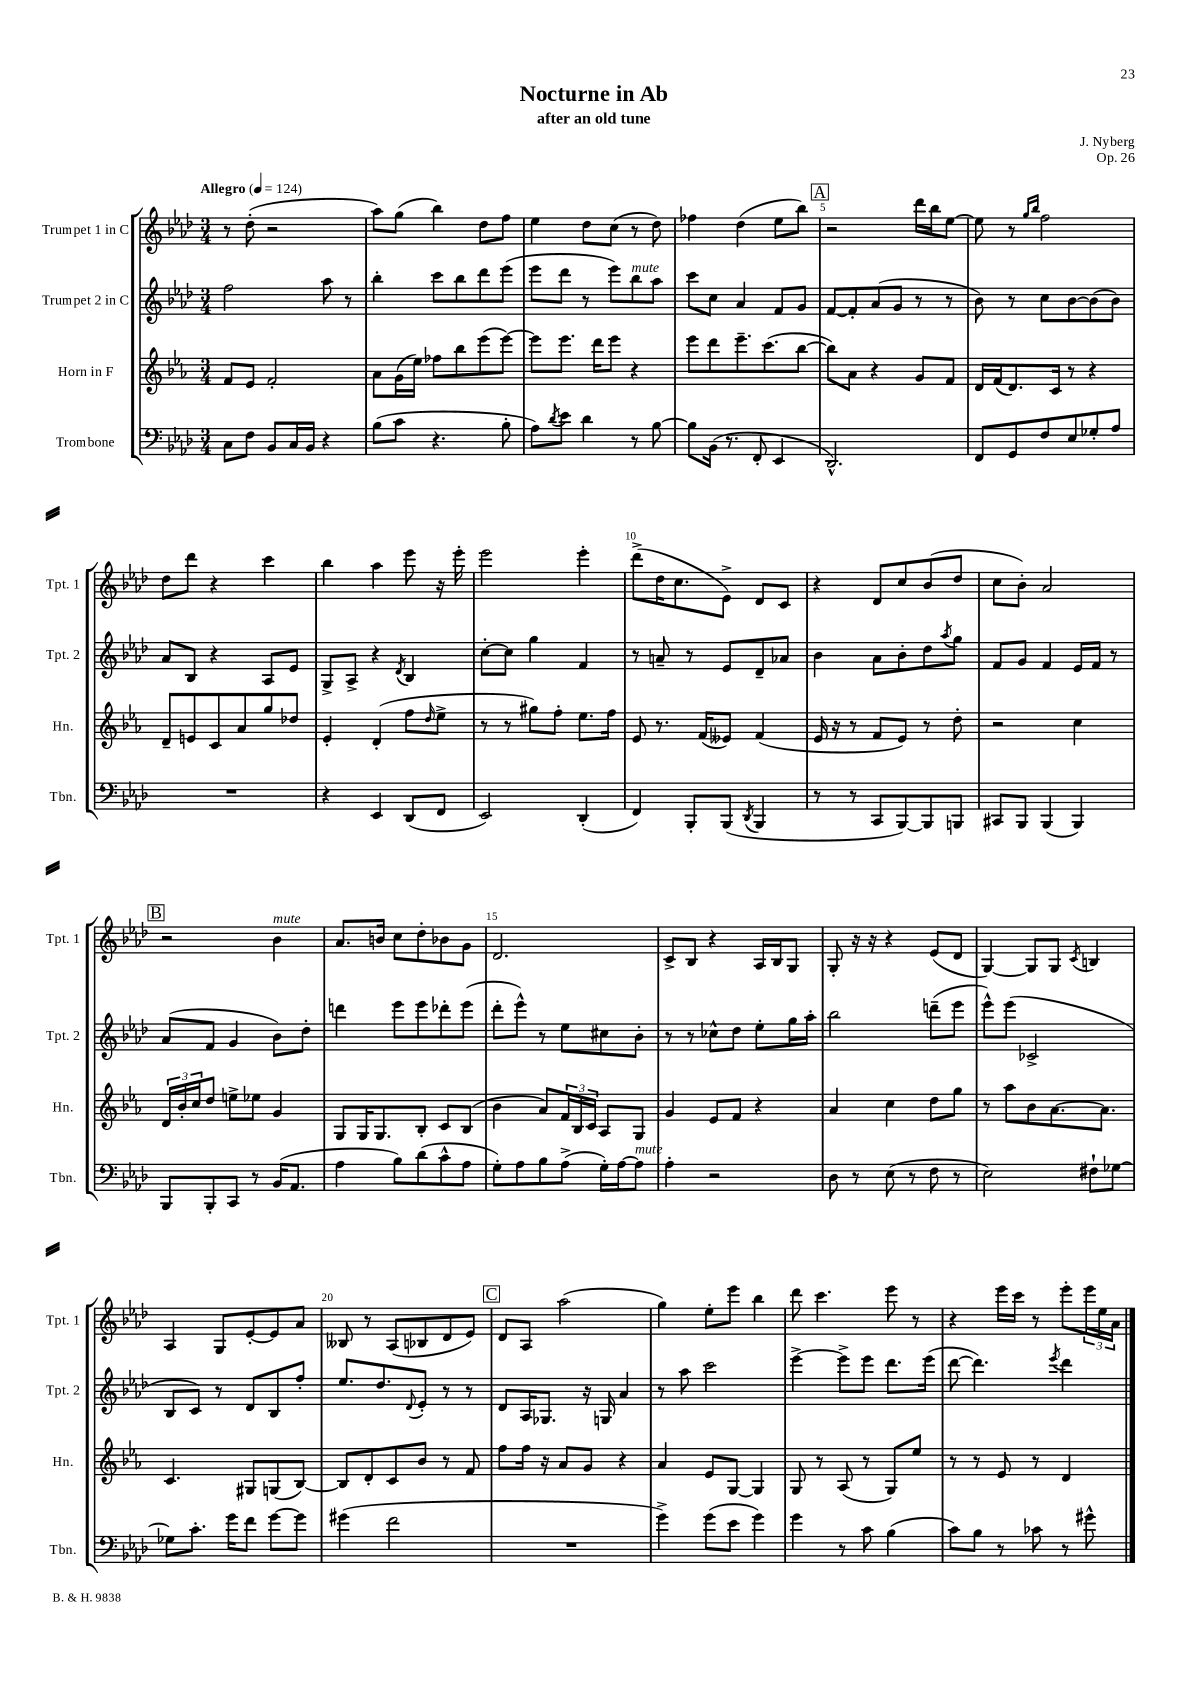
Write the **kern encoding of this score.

**kern	**kern	**kern	**kern
*staff4	*staff3	*staff2	*staff1
*clefF4	*clefG2	*clefG2	*clefG2
*k[b-e-a-d-]	*k[b-e-a-]	*k[b-e-a-d-]	*k[b-e-a-d-]
*M3/4	*M3/4	*M3/4	*M3/4
*MM124	*MM124	*MM124	*MM124
8C\L	8f/L	2ff\	8r
8F\J	8e-/J	.	(8dd-'\
8BB-/L	2f'/	.	2r
16C/L	.	.	.
16BB-/JJ	.	.	.
4r	.	8aa-\	.
.	.	8r	.
=	=	=	=
(8B-\L	8a-\L	4bb-'\	8aa-\L)
8c\J	(16g\L	.	(8gg\J
.	16ee-\JJ)	.	.
4.r	8ff-\L	8ccc\L	4bb-\)
.	8bb-\	8bb-\	.
.	(8eee-\	8ddd-\	8dd-\L
8B-'\	[8eee-\J)	(8eee-\J	8ff\J
=	=	=	=
8A-\L)	8eee-\]L	8eee-\L	4ee-\
8qd-/	.	.	.
8e-\J	8.eee-\J	8ddd-\J	.
4d-\	.	8r	8dd-\L
.	16ddd\LK	.	.
.	8eee-\J	8eee-\L)	(8cc\J
8r	4r	8bb-\	8r
[8B-\	.	8aa-\J	8dd-\)
=	=	=	=
8B-\]L	8eee-\L	8ccc\L	4ff-\
(16BB-\Jk	8ddd\	8cc\J	.
8.r	.	.	.
.	8.eee-~\	4a-/	(4dd-\
8FF'/	.	.	.
.	(8.ccc\	.	.
4EE-/	.	8f/L	8ee-\L
.	[8bb-\J	8g/J	8bb-\J)
=	=	=	=
2.DD-^^/)	8bb-\]L)	[8f/L	2r
.	8a-\J	8f'/]	.
.	4r	(8a-/	.
.	.	8g/J	.
.	8g/L	8r	16ddd-\LL
.	.	.	16bb-\J
.	8f/J	8r	[8ee-\J
=	=	=	=
8FF/L	16d/LL	8b-\)	8ee-\]
.	(16f/J	.	.
8GG/	8.d/)	8r	8r
.	.	.	16qqgg/LL
.	.	.	16qqbb-/JJ
8F/	.	8cc\L	2ff\
.	16c/Jk	.	.
8E-/	8r	[8b-\	.
8G-'/	4r	(8b-\]	.
8A-/J	.	8b-\J)	.
=	=	=	=
2.r	8d~/L	8a-/L	8dd-\L
.	8e/	8B-/J	8ddd-\J
.	8c/	4r	4r
.	8a-/	.	.
.	8gg/	8A-/L	4ccc\
.	8dd-/J	8e-/J	.
=	=	=	=
4r	4e-'/	8G^/L	4bb-\
.	.	8A-^/J	.
4EE-/	(4d'/	4r	4aa-\
.	.	8qd-/	.
(8DD-/L	8ff\L	4B-/	8eee-\
.	16qqdd/	.	.
8FF/J	8ee-^\J	.	16r
.	.	.	16eee-'\
=	=	=	=
2EE-/)	8r	[8cc'\L	2eee-\
.	8r	8cc\]J	.
.	8gg#\L)	4gg\	.
.	8ff'\J	.	.
(4DD-'/	8.ee-\L	4f/	4eee-'\
.	16ff\Jk	.	.
=	=	=	=
4FF/)	8e-/	8r	(8ddd-^\L
.	8.r	8a~/	16dd-\K
.	.	.	8.cc\
8BBB-'/L	.	8r	.
.	(16f/LK	.	.
(8BBB-/J	8e--/J)	8e-/L	8e-^\J)
8qDD-/	.	.	.
4BBB-/	(4f/	8d-~/	8d-/L
.	.	8a-/J	8c/J
=	=	=	=
8r	16e-/	4b-\	4r
.	16r	.	.
8r	8r	.	.
8CC/L	8f/L	8a-\L	8d-/L
[8BBB-/)	8e-/J)	8b-'\	8cc/
8BBB-/]	8r	8dd-\	(8b-/
.	.	8qaa-/	.
8BBB/J	8dd'\	8gg\J	8dd-/J
=	=	=	=
8CC#/L	2r	8f/L	8cc\L
8BBB-/J	.	8g/J	8b-'\J)
(4BBB-/	.	4f/	2a-/
4BBB-/)	4cc\	16e-/LL	.
.	.	16f/JJ	.
.	.	8r	.
=	=	=	=
8BBB-/L	24d/LL	(8a-/L	2r
.	24b-'/	.	.
.	24cc/J	.	.
8BBB-'/	8dd/J	8f/J	.
8CC/J	8ee^\L	4g/	.
8r	8ee-\J	.	.
(16BB-/LK	4g/	8b-\L)	4b-\
8.AA-/J	.	.	.
.	.	8dd-'\J	.
=	=	=	=
4A-\	8G/L	4ddd\	8.a-/L
.	16G/K	.	.
.	8.G/	.	16b/Jk
8B-\L)	.	8eee-\L	8cc\L
(8d-\	8B-'/J	8eee-\	8dd-'\
8c^^\	8c/L	8ddd-'\	8b-\
8A-\J	(8B-/J	(8eee-\J	8g\J
=	=	=	=
8G'\L)	4b-\	8ddd-'\L	2.d-/
8A-\	.	8eee-^^\J)	.
8B-\	8a-/L)	8r	.
(8A-^\J	24f/L	8ee-\L	.
.	24B-/	.	.
.	24c/JJ	.	.
16G'\LL)	8A-/L	8cc#\	.
[16A-\J	.	.	.
8A-\]J	8G/J	8b-'\J	.
=	=	=	=
4A-'\	4g/	8r	8c^/L
.	.	8r	8B-/J
2r	8e-/L	8cc-^^\L	4r
.	8f/J	8dd-\J	.
.	4r	8ee-'\L	16A-/LL
.	.	.	16B-/J
.	.	16gg\L	8G/J
.	.	16aa-'\JJ	.
=	=	=	=
8D-\	4a-/	2bb-\	8G'/
8r	.	.	16r
.	.	.	16r
(8E-\	4cc\	.	4r
8r	.	.	.
8F\	8dd\L	(8ddd~\L	(8e-/L
8r	8gg\J	8eee-\J	8d-/J
=	=	=	=
2E-\)	8r	8eee-^^\L)	[4G/)
.	8aa-\L	(8eee-\J	.
.	8b-\	2c-^/	8G/]L
.	[8.a-\	.	8G/J
.	.	.	8qc/
8F#`\L	.	.	4B/
.	8.a-\]J	.	.
[8G-\J	.	.	.
=	=	=	=
8G-\]L	4.c/	8B-/L	4A-/
8.c'\J	.	8c/J)	.
.	.	8r	8G/L
16g\LK	.	.	.
8f\J	8G#/L	8d-/L	[8e-'/
[8g\L	(8G/	8B-/	8e-/]
8g\]J	[8B-/J)	8ff'/J	8a-/J
=	=	=	=
(4g#\	8B-/]L	8.ee-/L	8B--/
.	8d'/	.	8r
.	.	8.dd-/	.
2f\	8c/	.	(8A-/L
.	.	8qqd-/	.
.	8b-/J	8e-'/J	8B-/
.	8r	8r	8d-/
.	8f/	8r	8e-/J)
=	=	=	=
2.r	8ff\L	8d-/L	8d-/L
.	16ff\Jk	16A-/K	8A-/J
.	16r	8.G-/J	.
.	8a-/L	.	(2aa-\
.	8g/J	16r	.
.	.	16G/	.
.	4r	4a-/	.
=	=	=	=
4g^\)	4a-/	8r	4gg\)
.	.	8aa-\	.
(8g\L	8e-/L	2ccc\	8ee-'\L
8e-\J	[8G/J	.	8eee-\J
4g\)	4G/]	.	4bb-\
=	=	=	=
4g\	8G/	[4eee-^\	8ddd-\
.	8r	.	4.ccc\
8r	(8A-/	8eee-^\]L	.
8c\	8r	8eee-\J	.
(4B-\	8G/L)	8.ddd-\L	8eee-\
.	8ee-/J	.	8r
.	.	(16eee-\Jk	.
=	=	=	=
8c\L)	8r	[8ddd-\	4r
8B-\J	8r	4.ddd-\])	.
8r	8e-/	.	16eee-\LL
.	.	.	16ccc\JJ
8c-\	8r	.	8r
.	.	8qeee-/	.
8r	4d/	4ddd-\	8eee-'\L
8g#^^\	.	.	24eee-\L
.	.	.	24ee-\
.	.	.	24a-\JJ
==	==	==	==
*-	*-	*-	*-
